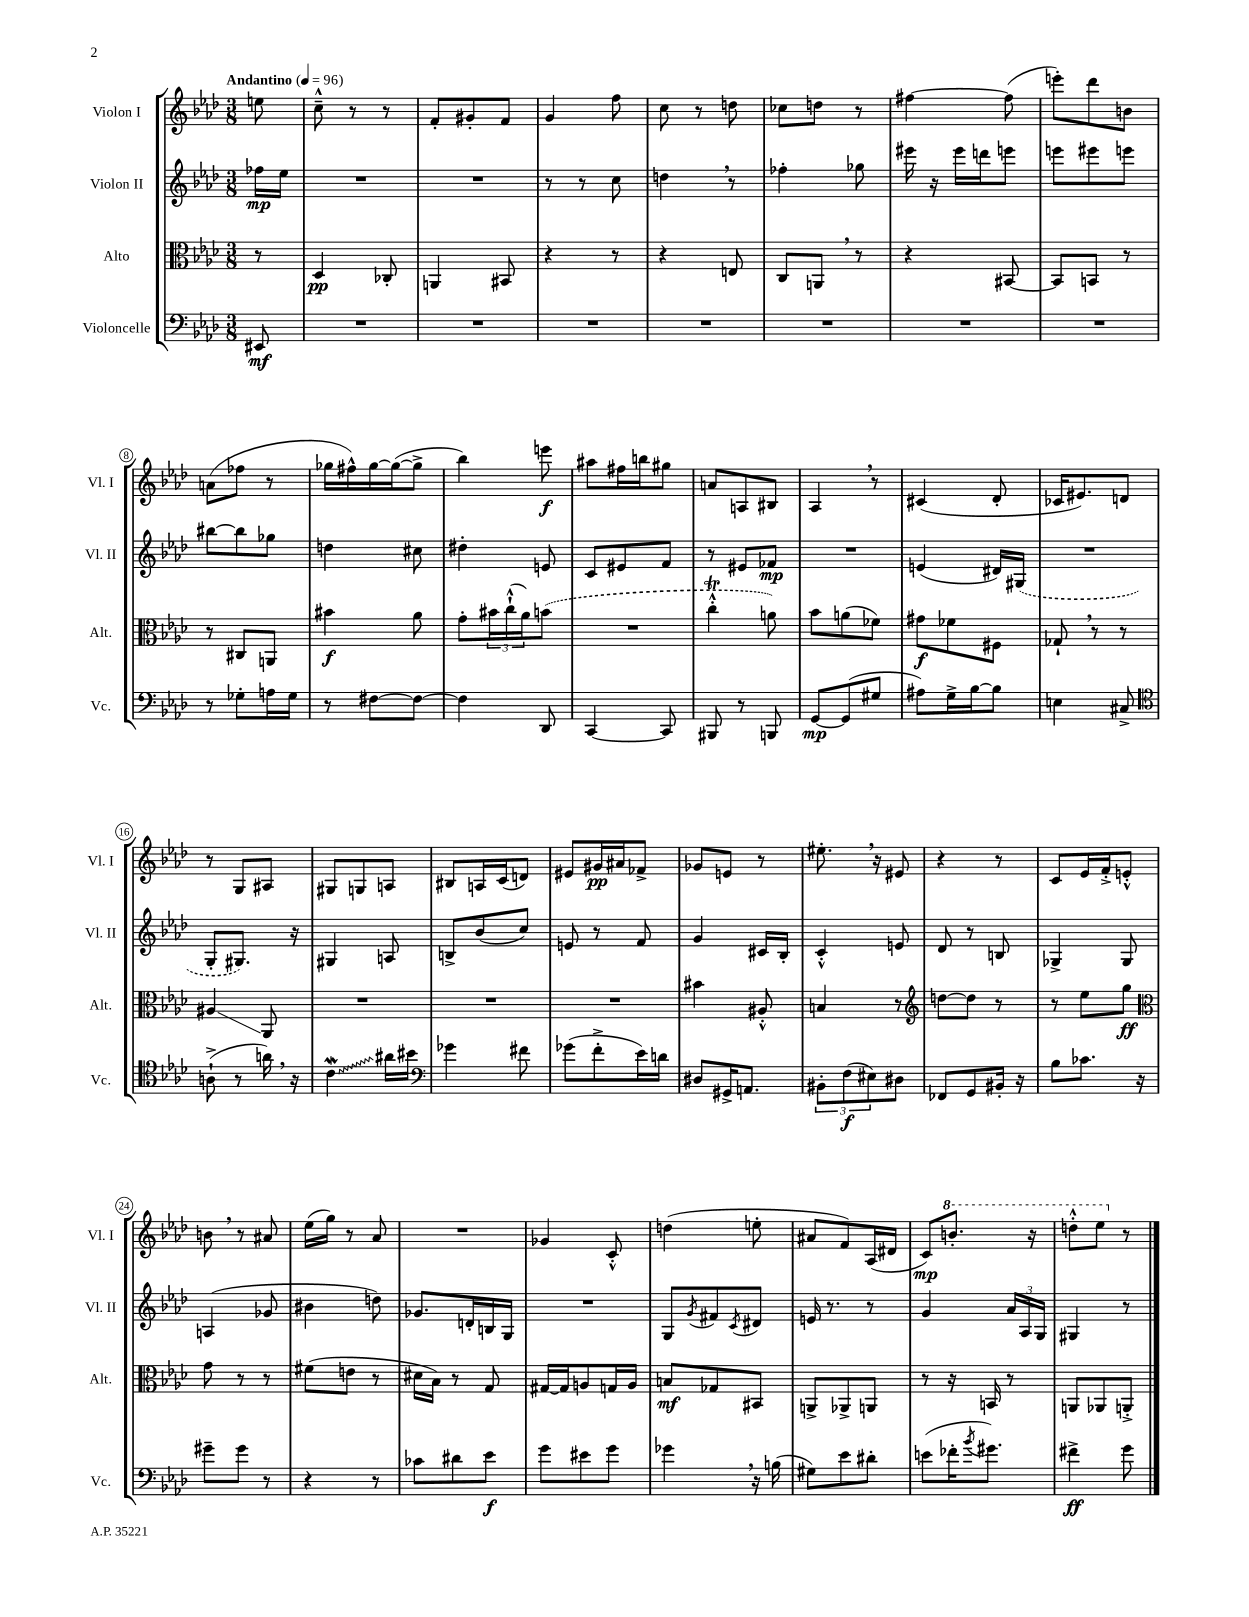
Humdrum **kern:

**kern	**kern	**kern	**kern
*staff4	*staff3	*staff2	*staff1
*clefF4	*clefC3	*clefG2	*clefG2
*k[b-e-a-d-]	*k[b-e-a-d-]	*k[b-e-a-d-]	*k[b-e-a-d-]
*M3/8	*M3/8	*M3/8	*M3/8
*MM96	*MM96	*MM96	*MM96
8EE#/	8r	16ff-\LL	8ee\
.	.	16ee-\JJ	.
=	=	=	=
4.r	4D-/	4.r	8cc~^^\
.	.	.	8r
.	8C-'/	.	8r
=	=	=	=
4.r	4AA/	4.r	8f'/L
.	.	.	8g#'/
.	8BB#/	.	8f/J
=	=	=	=
4.r	4r	8r	4g/
.	.	8r	.
.	8r	8cc\	8ff\
=	=	=	=
4.r	4r	4dd\	8cc\
.	.	.	8r
.	8E/	8r	8dd\
=	=	=	=
4.r	8C/L	4ff-'\	8cc-\L
.	8AA/J	.	8dd\J
.	8r	8gg-\	8r
=	=	=	=
4.r	4r	16eee#\	[4ff#\
.	.	16r	.
.	.	16eee#\LL	.
.	.	16ddd\J	.
.	[8BB#/	8eee\J	(8ff#\]
=	=	=	=
4.r	8BB#/]L	8eee\L	8eee'\L)
.	8BB/J	8eee#\	8ddd-\
.	8r	8eee\J	8b\J
=	=	=	=
8r	8r	[8bb#\L	(8a\L
8G-'\L	8C#/L	8bb#\]	8ff-\J
16A\L	8AA/J	8gg-\J	8r
16G-\JJ	.	.	.
=	=	=	=
8r	4b#\	4dd\	16gg-\LL
.	.	.	16ff#^^\)
[8F#\L	.	.	[16gg-\
.	.	.	(16gg-\_J
8F#\_J	8a-\	8cc#\	8gg-^\]J
=	=	=	=
4F#\]	8g'\L	4dd#'\	4bb-\)
.	24b#\L	.	.
.	(24cc`^^\	.	.
.	24a-\J)	.	.
8DD-/	(8b\J	8e/	8eee\
=	=	=	=
[4CC/	4.r	8c/L	8aa#\L
.	.	8e#/	16ff#\L
.	.	.	16bb\J
8CC/]	.	8f/J	8gg#\J
=	=	=	=
8BBB#/	4cc'^^\	8r	8a/L
8r	.	8e#/L	8A/
8BBB/	8a\)	8f-/J	8B#/J
=	=	=	=
[8GG/L	8b-\L	4.r	4A-/
(8GG/]	(8a\	.	.
8G#/J	8f-\J)	.	8r
=	=	=	=
8A#\L)	8g#\L	(4e/	(4c#/
16G^\L	8f-\	.	.
[16B-\J	.	.	.
8B-\]J	8F#\J	16d#/LL)	8d-'/
.	.	(16G#/JJ	.
=	=	=	=
4E\	8G-`/	4.r	16c-/LK
.	.	.	8.e#/)
.	8r	.	.
8C#^/	8r	.	8d/J
=	=	=	=
*clefC4	*	*	*
(8A`^\	4A#/	8G'/L	8r
8r	.	8.G#/J)	8G/L
16a\)	8AA-/	.	8A#/J
16r	.	16r	.
=	=	=	=
4c\	4.r	4G#/	8G#/L
.	.	.	8G/
16a#\LL	.	8A/	8A/J
16b#\JJ	.	.	.
=	=	=	=
*clefF4	*	*	*
4g-\	4.r	8B^/L	8B#/L
.	.	(8b-/	16A/L
.	.	.	(16c/J
8f#\	.	8cc/J)	8d/J)
=	=	=	=
(8g-\L	4.r	8e/	8e#/L
8f'^\	.	8r	16g#/L
.	.	.	16a#/J
16e-\L)	.	8f/	8f-^/J
16d\JJ	.	.	.
=	=	=	=
8D#/L	4b#\	4g/	8g-/L
16GG#^/K	.	.	8e/J
8.AA/J	.	.	.
.	8A#'^^/	16c#/LL	8r
.	.	16B-'/JJ	.
=	=	=	=
12BB#'\L	4B/	4c'^^/	8.ee#'\
(12F\	.	.	.
12E#\)	.	.	.
.	.	.	16r
8D#\J	8r	8e/	8e#/
=	=	=	=
*	*clefG2	*	*
8FF-/L	[8dd\L	8d-/	4r
8GG/	8dd\]J	8r	.
16BB#'/Jk	8r	8B/	8r
16r	.	.	.
=	=	=	=
8B-\L	8r	4G-^/	8c/L
8.c-\J	8ee-\L	.	16e-/L
.	.	.	16f'^/J
.	8gg\J	8G-/	8e'^^/J
16r	.	.	.
=	=	=	=
*	*clefC3	*	*
8g#~\L	8g\	(4A/	8b\
8g#\J	8r	.	8r
8r	8r	8g-/	8a#/
=	=	=	=
4r	(8f#\L	4b#\	(16ee-\LL
.	.	.	16gg\JJ)
.	8e\J	.	8r
8r	8r	8dd\)	8a-/
=	=	=	=
8c-\L	16d#\LL	8.g-/L	4.r
.	16B-\JJ)	.	.
8d#\	8r	.	.
.	.	16d'/L	.
8e-\J	8G/	16B/	.
.	.	16G/JJ	.
=	=	=	=
8g\L	[16G#/LL	4.r	4g-/
.	16G#/]J	.	.
8e#\	8A/	.	.
8g\J	16G/L	.	8c'^^/
.	16A/JJ	.	.
=	=	=	=
4g-\	8B/L	8G/L	(4dd\
.	.	8qg/	.
.	8G-/	8f#/	.
.	.	8qc/	.
16r	8BB#/J	8d#/J	8ee'\
(16B\	.	.	.
=	=	=	=
8G#\L)	8AA^/L	16e/	8a#/L
.	.	8.r	.
8e-\	8AA-^/	.	8f/)
8d#'\J	8AA/J	8r	(16A-/L
.	.	.	16d#/JJ
=	=	=	=
(8e\L	8r	4g/	8c/L)
16f-'\K	16r	.	8.bb'/J
8qb-/	.	.	.
8.g#\J)	16BB/	.	.
.	8r	24a-/LL	.
.	.	24A-/	.
.	.	.	16r
.	.	24G/JJ	.
=	=	=	=
4f#^\	8AA/L	4G#/	8ddd'^^\L
.	8AA-/	.	8eee-\J
8g\	8AA'^/J	8r	8r
==	==	==	==
*-	*-	*-	*-
